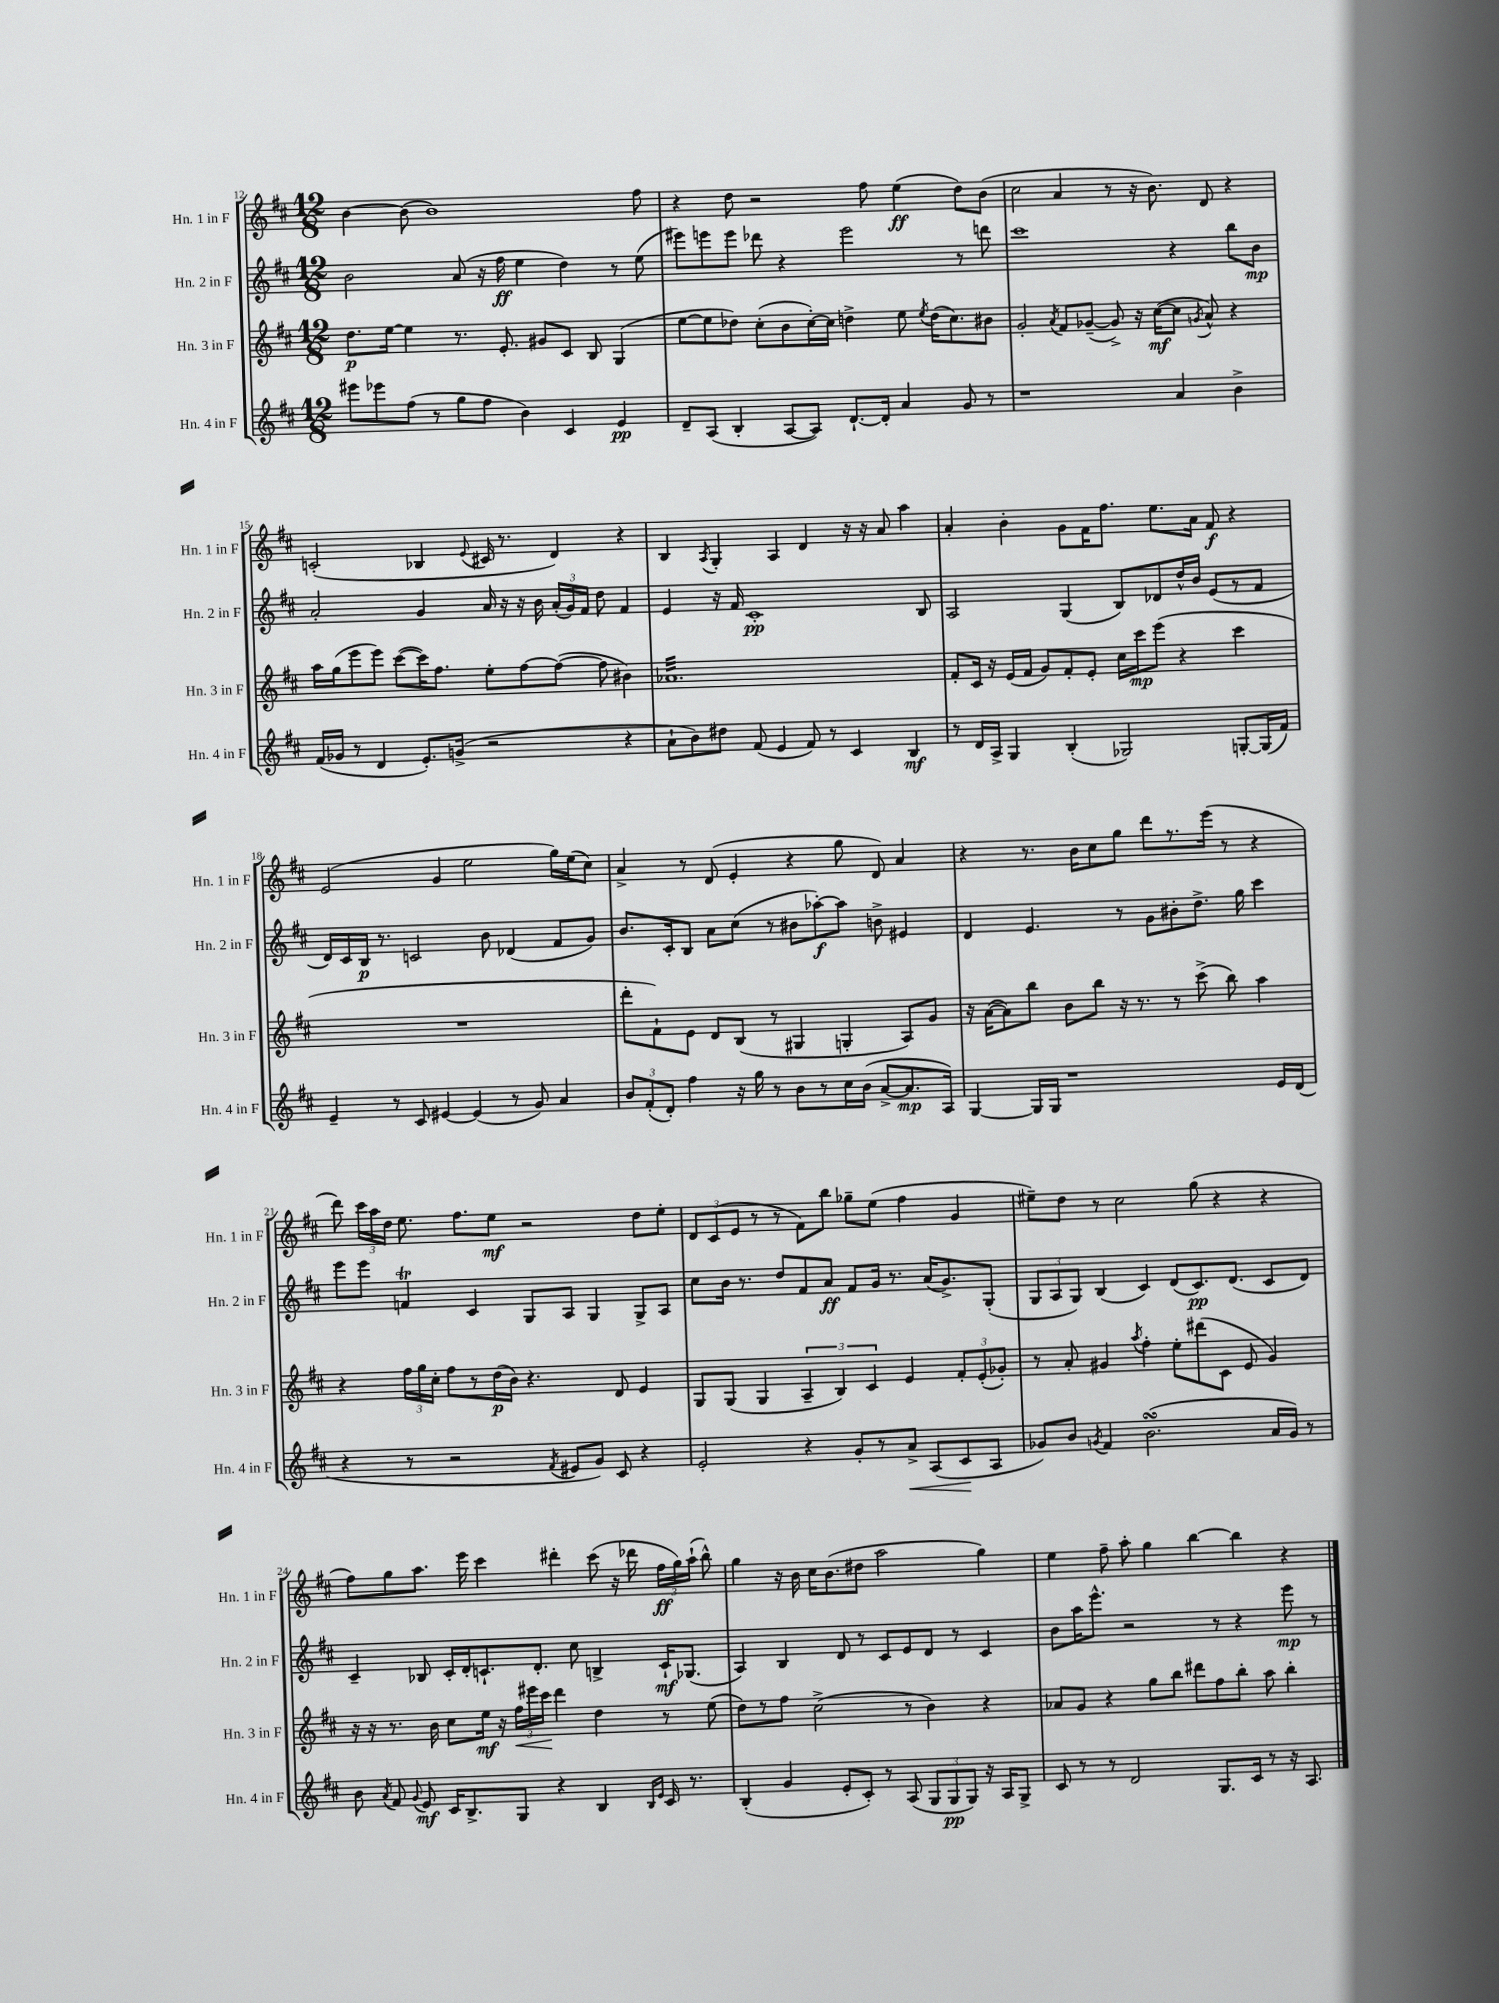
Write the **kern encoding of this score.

**kern	**kern	**kern	**kern
*staff4	*staff3	*staff2	*staff1
*clefG2	*clefG2	*clefG2	*clefG2
*k[f#c#]	*k[f#c#]	*k[f#c#]	*k[f#c#]
*M12/8	*M12/8	*M12/8	*M12/8
8eee#	8.dd	2b	[4b
8eee-	.	.	.
.	[16ee	.	.
(8ff#	4ee]	.	(8b]
8r	.	.	1b)
8gg	8.r	(8a	.
8ff#	.	16r	.
.	8.e'	16ff#	.
4b)	.	4ee	.
.	8g#	.	.
4c#	8c#	4dd)	.
.	8B	.	.
4e	(4G	8r	.
.	.	(8ee	8ff#
=	=	=	=
8d~	[8ee	8eee#)	4r
(8A	8ee]	8eee	.
4B'	8dd-)	8eee	8dd
.	(8cc#'	8ddd-	2r
[8A	8b	4r	.
8A])	[16cc#')	.	.
.	16cc#]	.	.
[8.d`	4dd^	2eee	.
.	.	.	8ff#
16d']	.	.	.
4a	8ee	.	(4ee
.	8qee	.	.
.	(16dd	.	.
.	8.cc#)	.	.
8g	.	8r	8dd)
8r	8b#	8ddd	(8b
=	=	=	=
1r	2g'	1ccc#	2cc#
.	8qa	.	.
.	8f#	.	4a
.	([8g-~	.	.
.	8g-^])	.	8r
.	16r	.	16r
.	([16cc#	.	8.b)
4a	8cc#]	4r	.
.	8qg	.	.
.	8a^^)	.	8d
4b^	4r	8bb	4r
.	.	8b	.
=	=	=	=
(16f#	16aa	2a'	(2c'
16g-	(16gg	.	.
8r	8eee	.	.
4d	8eee)	.	.
.	([8ccc#	.	.
8.e')	16ccc#])	4g	4B-
.	8.ff#	.	.
(16g^	.	.	.
.	.	.	8qqe
2r	8ee'	16a	16c#
.	.	16r	8.r
.	[8ff#	16r	.
.	.	16b	.
.	(8ff#_	(24a'	4d)
.	.	24g)	.
.	.	24f#	.
.	8ff#]	8dd	.
4r	4b#)	4f#	4r
=	=	=	=
8a`	1.a-	4e	4B
8b)	.	.	.
.	.	.	8qA
8dd#	.	16r	4G'
.	.	16f#	.
(8f#	.	1c#'	.
4e	.	.	4A
8f#)	.	.	4d
8r	.	.	.
4c#	.	.	16r
.	.	.	16r
.	.	.	8a
4B	.	.	4aa
.	.	8B	.
=	=	=	=
8r	8f#'	2A	4a'
16d	16c#	.	.
16A^	16r	.	.
4G	(16e	.	4b'
.	16f#	.	.
.	8g)	.	.
(4B'	8f#'	(4G	8g
.	8e'	.	16f#
.	.	.	8.ff#
2G-)	16cc#	8B)	.
.	16ccc#	.	.
.	(8eee	8d-	8.ee
.	4r	16dd^^	.
.	.	16b	16a
.	.	(8e	8f#
[8G'	4ccc#	8r	4r
(16G]	.	8f#	.
16f#)	.	.	.
=	=	=	=
4e~	1.r	16d)	(2e
.	.	16c#	.
.	.	16B	.
.	.	8.r	.
8r	.	.	.
8c#	.	2c	.
[4e#	.	.	4g
(4e#]	.	.	2ee
.	.	8b	.
8r	.	(4d-	.
8g)	.	.	.
4a	.	8f#	16gg)
.	.	.	(16ee
.	.	8g)	8cc#)
=	=	=	=
12b	8ddd'	8.b	4a^
(12f#'	.	.	.
.	8f#`)	.	.
12d')	.	.	.
.	.	16c#'	.
4ff#	8e	8B	8r
.	8d	8a	(8d
16r	(8B	(8cc#	4e'
16gg	.	.	.
8r	8r	8r	.
8b	4G#	8b#	4r
8r	.	[8aa-')	.
16cc#	4G'	8aa-]	8gg
(16b	.	.	.
[8a^	.	8b^	8d)
8.a]	8A)	4e#	4a
.	8g	.	.
16A)	.	.	.
=	=	=	=
[4G	16r	4d	4r
.	([16a	.	.
.	8a])	.	.
16G]	8bb	4.e	8.r
16G	.	.	.
1r	8b	.	.
.	.	.	16b
.	8bb	.	8cc#
.	16r	8r	8gg
.	8.r	.	.
.	.	8g	8ddd
.	8r	8b#'	8.r
.	(8ccc#^	8.dd^	.
.	.	.	(16eee
.	8bb)	.	8r
.	.	16gg	.
.	4aa	4ccc#	4r
16e	.	.	.
(16d	.	.	.
=	=	=	=
4r	4r	8eee	8ddd)
.	.	8eee	24ccc#
.	.	.	24aa
.	.	.	24dd
8r	24ff#	4f	8.ee
.	24gg	.	.
.	24cc#'	.	.
2r	8ff#	.	.
.	.	.	8.ff#
.	8r	4c#	.
.	(16dd	.	8ee
.	16b)	.	.
.	4.r	8G	2r
8qf#	.	.	.
8e#	.	8A	.
8g)	.	4G	.
8c#	8d	.	.
4r	4e	8G^	8dd
.	.	8A	8ee'
=	=	=	=
2e'	8G	8cc#	12d
.	.	.	(12c#
.	(8G	16b	.
.	.	.	12e
.	.	8.r	.
.	4G	.	8r
.	.	8dd	8r
4r	6A~	8f#	8f#)
.	.	8a	8bb
.	6B)	.	.
8g'	.	8f#	8gg-~
.	6c#	.	.
8r	.	16g	(8ee
.	.	8.r	.
8a^	4e	.	4ff#
(8A	.	(16a	.
.	.	8.g^)	.
8c#	12f#'	.	4g
.	(12e'	.	.
8A	.	(8G'	.
.	12g-')	.	.
=	=	=	=
8g-)	8r	12G	8ee#~)
.	.	12A	.
8b	8a'	.	8dd
.	.	12G)	.
8qg	.	.	.
4f#	4g#	(4B	8r
.	.	.	2cc#
.	8qaa	.	.
(2.b	4ff#'	4c#)	.
.	8ee'	(8d	.
.	(8ddd#	8.c#)	(8gg
.	8c#	.	4r
.	.	(8.d	.
.	8e	.	.
16a	4g#)	8c#	4r
16g)	.	.	.
8r	.	8d)	.
=	=	=	=
8b	16r	4c#~	8ff#)
.	16r	.	.
8qa	.	.	.
8f#	8.r	.	8gg
8qqg	.	.	.
8e	.	8B-	8.aa
.	16b	.	.
16c#	8cc#	16c#'	.
8.B^	.	16d'	16eee
.	16ee	8.c`	4ccc#
.	16r	.	.
8G	24ff#	.	.
.	24eee#	.	.
.	.	8.d'	.
.	24ccc#	.	.
4r	4ddd	.	4ddd#'
.	.	8cc#	.
4B	4dd	4B^	(8ccc#
.	.	.	16r
.	.	.	16ddd-
16qqB	.	.	.
16qqe	.	.	.
16c#	8r	16c`	24ff#
.	.	.	24gg)
8.r	.	(8.G-	.
.	.	.	(24aa`
.	(8ee	.	8bb^^)
=	=	=	=
(4B'	8dd)	4A)	4gg
.	8r	.	.
4g	8ff#	4B	16r
.	.	.	16b
.	(2cc#^	.	16cc#
.	.	.	(8.b
8e'	.	8d	.
8c#')	.	8r	8dd#
8r	.	8c#	2aa
(8A	8r	8e	.
12G	4b)	8d	.
12G	.	.	.
.	.	8r	.
12G)	.	.	.
16r	4r	4c#	4gg)
16A	.	.	.
8G^	.	.	.
=	=	=	=
8c#	8a-	8b	4ee
8r	8g	16aa	.
.	.	8.eee^^	.
8r	4r	.	8ff#~
2d	.	2r	8aa'
.	8gg	.	4gg
.	8bb	.	.
.	8ddd#	.	[4bb
8.G	8ff#	8r	.
.	8bb'	4r	4bb]
16c#	.	.	.
8r	8aa	.	.
16r	4bb'	8eee	4r
8.A	.	.	.
.	.	8r	.
==	==	==	==
*-	*-	*-	*-
